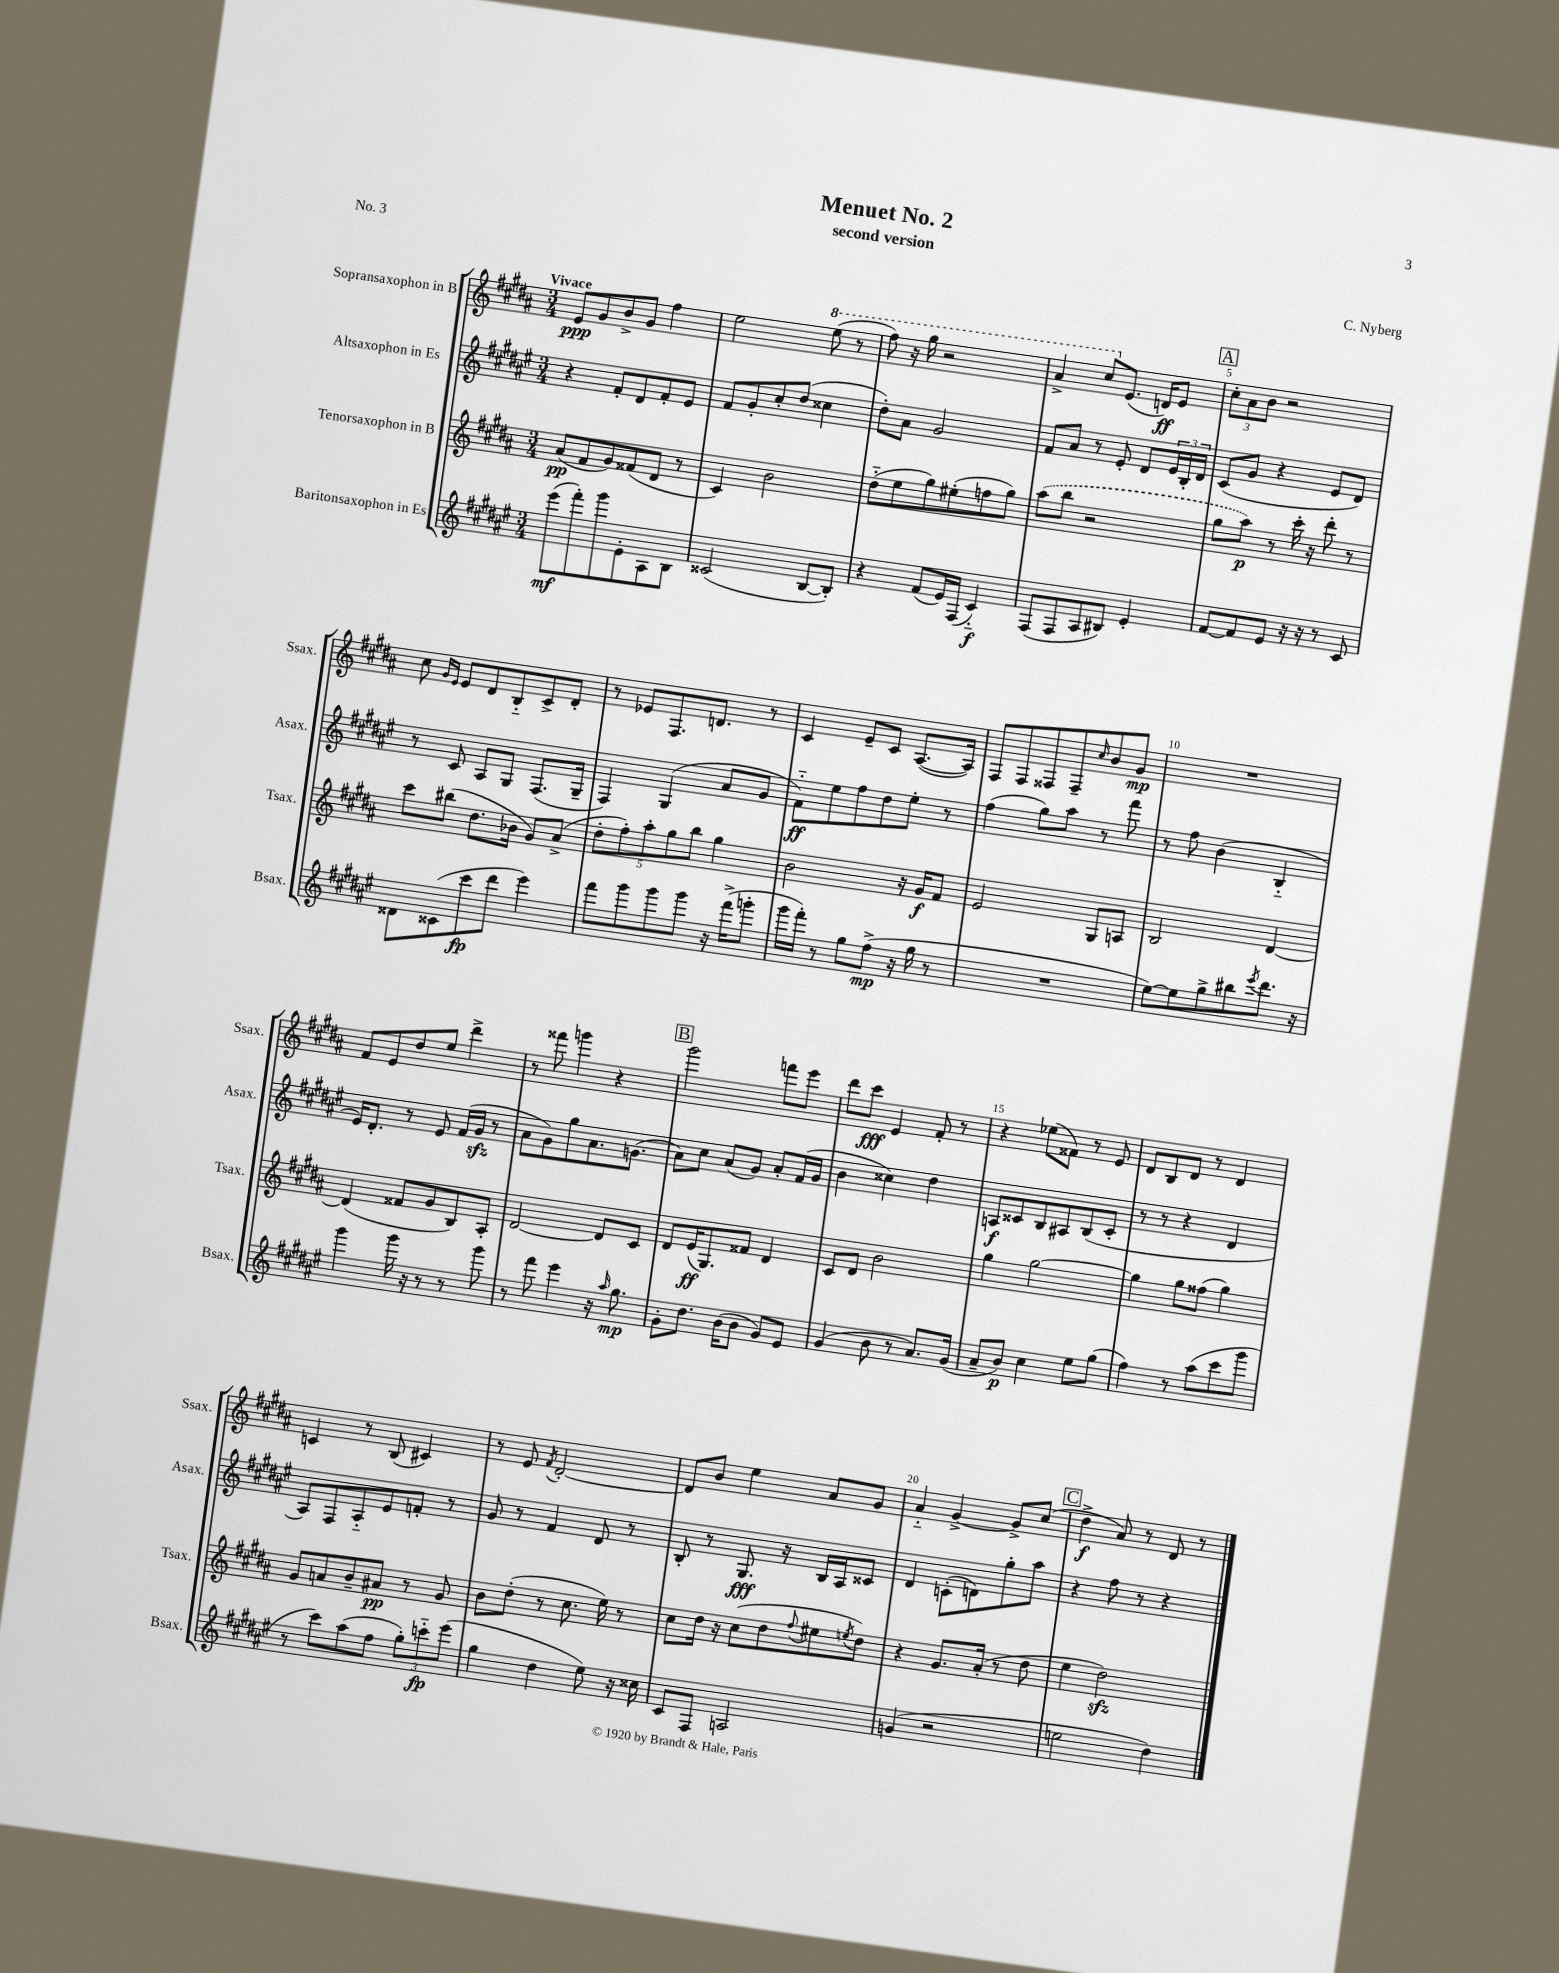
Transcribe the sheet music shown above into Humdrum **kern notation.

**kern	**kern	**kern	**kern
*staff4	*staff3	*staff2	*staff1
*clefG2	*clefG2	*clefG2	*clefG2
*k[f#c#g#d#a#e#]	*k[f#c#g#d#a#]	*k[f#c#g#d#a#e#]	*k[f#c#g#d#a#]
*M3/4	*M3/4	*M3/4	*M3/4
(8eee#	(8a#	4r	8e
8fff#')	8f#	.	8g#
8ggg#	8g#)	8f#'	8b^
8e#'	(8f##	8d#	8g#
8A#	8d#	8f#'	4ff#
8B	8r	8e#	.
=	=	=	=
(2c##	4c#)	8f#	2ee
.	.	8g#'	.
.	2b	8cc#'	.
.	.	(8dd#	.
[8B	.	4cc##	(8eee
8B'])	.	.	8r
=	=	=	=
4r	(8dd#'~	8dd#')	8fff#)
.	8ee	8a#	16r
.	.	.	16ggg#
(8f#	8gg#)	2g#	2r
16e#)	(8ee#'	.	.
(16F#	.	.	.
4c#'~)	8ff	.	.
.	8gg#)	.	.
=	=	=	=
(8F#	(8aa#	8f#	4aa#^
8F#	8bb	8a#	.
8A#	2r	8r	8ccc#
8B#)	.	8e#'	(8.e
4e#'	.	8d#	.
.	.	.	16d)
.	.	24e#	8e
.	.	24B'	.
.	.	24d#	.
=	=	=	=
[8f#	8gg#	(8c#	12cc#'
.	.	.	12a#
8f#]	8aa#)	8g#	.
.	.	.	12b
8e#	8r	4r	2r
16r	16ccc#'	.	.
16r	16r	.	.
8r	8ddd#'	8e#	.
8c#	8r	8d#)	.
=	=	=	=
8d##	8ccc#	8r	8cc#
.	.	.	16qqg#
.	.	.	16qqe
(8c##	(8bb#	8c#	8e
8ccc#	8.dd#	8A#	8d#
8ddd#	.	8G#	8B'~
.	16b-	.	.
4eee#)	8g#)	(8.F#	8c#^
.	(8a#^	.	8d#'
.	.	16G#~	.
=	=	=	=
8fff#	10dd#'	4F#)	8r
.	10ff#')	.	.
8ggg#	.	.	8e-
.	10aa#'	.	.
8ggg#	.	(4G#	8.F#
.	10gg#	.	.
8ggg#	.	.	.
.	10bb	.	.
.	.	.	8.d
16r	4gg#	8a#	.
(16fff#^	.	.	.
8ggg'	.	8g#	8r
=	=	=	=
16ggg#	2b	8f#'~)	4c#
16fff#')	.	.	.
8r	.	8ee#	.
8gg#	.	8ff#	8e~
(8ff#^	.	8dd#	8c#
16r	16r	8ee#'	([8.A#
16gg#	16g#	.	.
8r	8f#	8r	.
.	.	.	16A#])
=	=	=	=
2.r	2e	(4ff#	8F#
.	.	.	8F#
.	.	8gg#)	8F##
.	.	8aa#	8F##~
.	.	.	16qqcc#
.	8G#	8r	8b
.	8A	8fff#	8g#
=	=	=	=
[8ee#)	2B	8r	2.r
8ee#]	.	8ff#	.
8gg#^	.	(4b	.
8bb#	.	.	.
8qeee#	.	.	.
8.ddd#	[4d#	4B'~	.
16r	.	.	.
=	=	=	=
4ggg#	(4d#]	16e#)	8f#
.	.	8.d#'	.
.	.	.	8e
16ggg#	8f##	8r	8dd#
16r	.	.	.
8r	8g#	8e#	8ee
8r	8B)	(16f#	4ddd#^
.	.	16g#	.
8ggg#	8A#'	8r	.
=	=	=	=
8r	[2d#	8a#	8r
8fff#	.	8g#)	8fff##
4eee#	.	8gg#	4ggg
.	.	8.a#	.
16r	8d#]	.	4r
16qqaa#	.	.	.
8.gg#	.	(8.g	.
.	8c#	.	.
=	=	=	=
8g#'	8d#	8a#)	2ggg#
8.dd#	(16e	8cc#	.
.	8.G#)	.	.
.	.	(8a#	.
(16b	.	.	.
8b	8f##	8g#)	.
8g#)	4d#	8a#'	8fff
8e#	.	(16f#	8eee
.	.	16g#	.
=	=	=	=
(4g#	8c#	4b	8ddd#
.	8d#	.	8ccc#
8b	2b	4cc##)	4e
8r	.	.	.
8.a#)	.	4dd#	8f#'
.	.	.	8r
(16g#	.	.	.
=	=	=	=
8a#~	4gg#	8A	4r
8b)	.	8c##	.
4cc#	[2gg#	8B	(8ee-
.	.	8A#	8f##)
8ee#	.	(8B	8r
(8gg#	.	8c##'	8e
=	=	=	=
4ff#)	4gg#]	8r	8d#
.	.	8r	8B
8r	8gg#	4r	8d#
(8aa#	(8ff##	.	8r
8ccc#	4gg#)	4d#	4d#
8ggg#	.	.	.
=	=	=	=
8r	8g#	8A#)	4c
8ccc#)	8a	8F#	.
(8aa#	8b~	8A#'~	8r
8ff#	8a#	8e#	(8B
12gg#')	8r	8f'	4c#)
12ccc'~	.	.	.
.	8g#	8r	.
(12eee#	.	.	.
=	=	=	=
4gg#	8b	8g#	8r
.	(8dd#'	8r	8e
.	.	.	8qf#
4dd#	8r	4f#	[2d#'
.	8.cc#	.	.
8ee#)	.	8d#	.
.	16ee)	.	.
16r	8r	8r	.
16cc##	.	.	.
=	=	=	=
8c#	8cc#	8B'	8d#]
8F#	16dd#	8r	8b
.	16r	.	.
2A	(8cc#	8.G#	4ee
.	8dd#	.	.
.	.	16r	.
.	8qqff#	.	.
.	8ee#	16B	8a#
.	.	16A#	.
.	8qee	.	.
.	8dd#)	8c##	8g#
=	=	=	=
(4g	4r	4d#	4a#'~
2r	8.g#	(8c'	[4g#^
.	.	8d)	.
.	(16a#'	.	.
.	8r	8gg#'	8g#^]
.	8dd#	8aa#	(8cc#
=	=	=	=
2ee	4ee	4r	4dd#^
.	2dd#)	8ff#	8a#)
.	.	8r	8r
4dd#)	.	4r	8d#
.	.	.	8r
==	==	==	==
*-	*-	*-	*-
